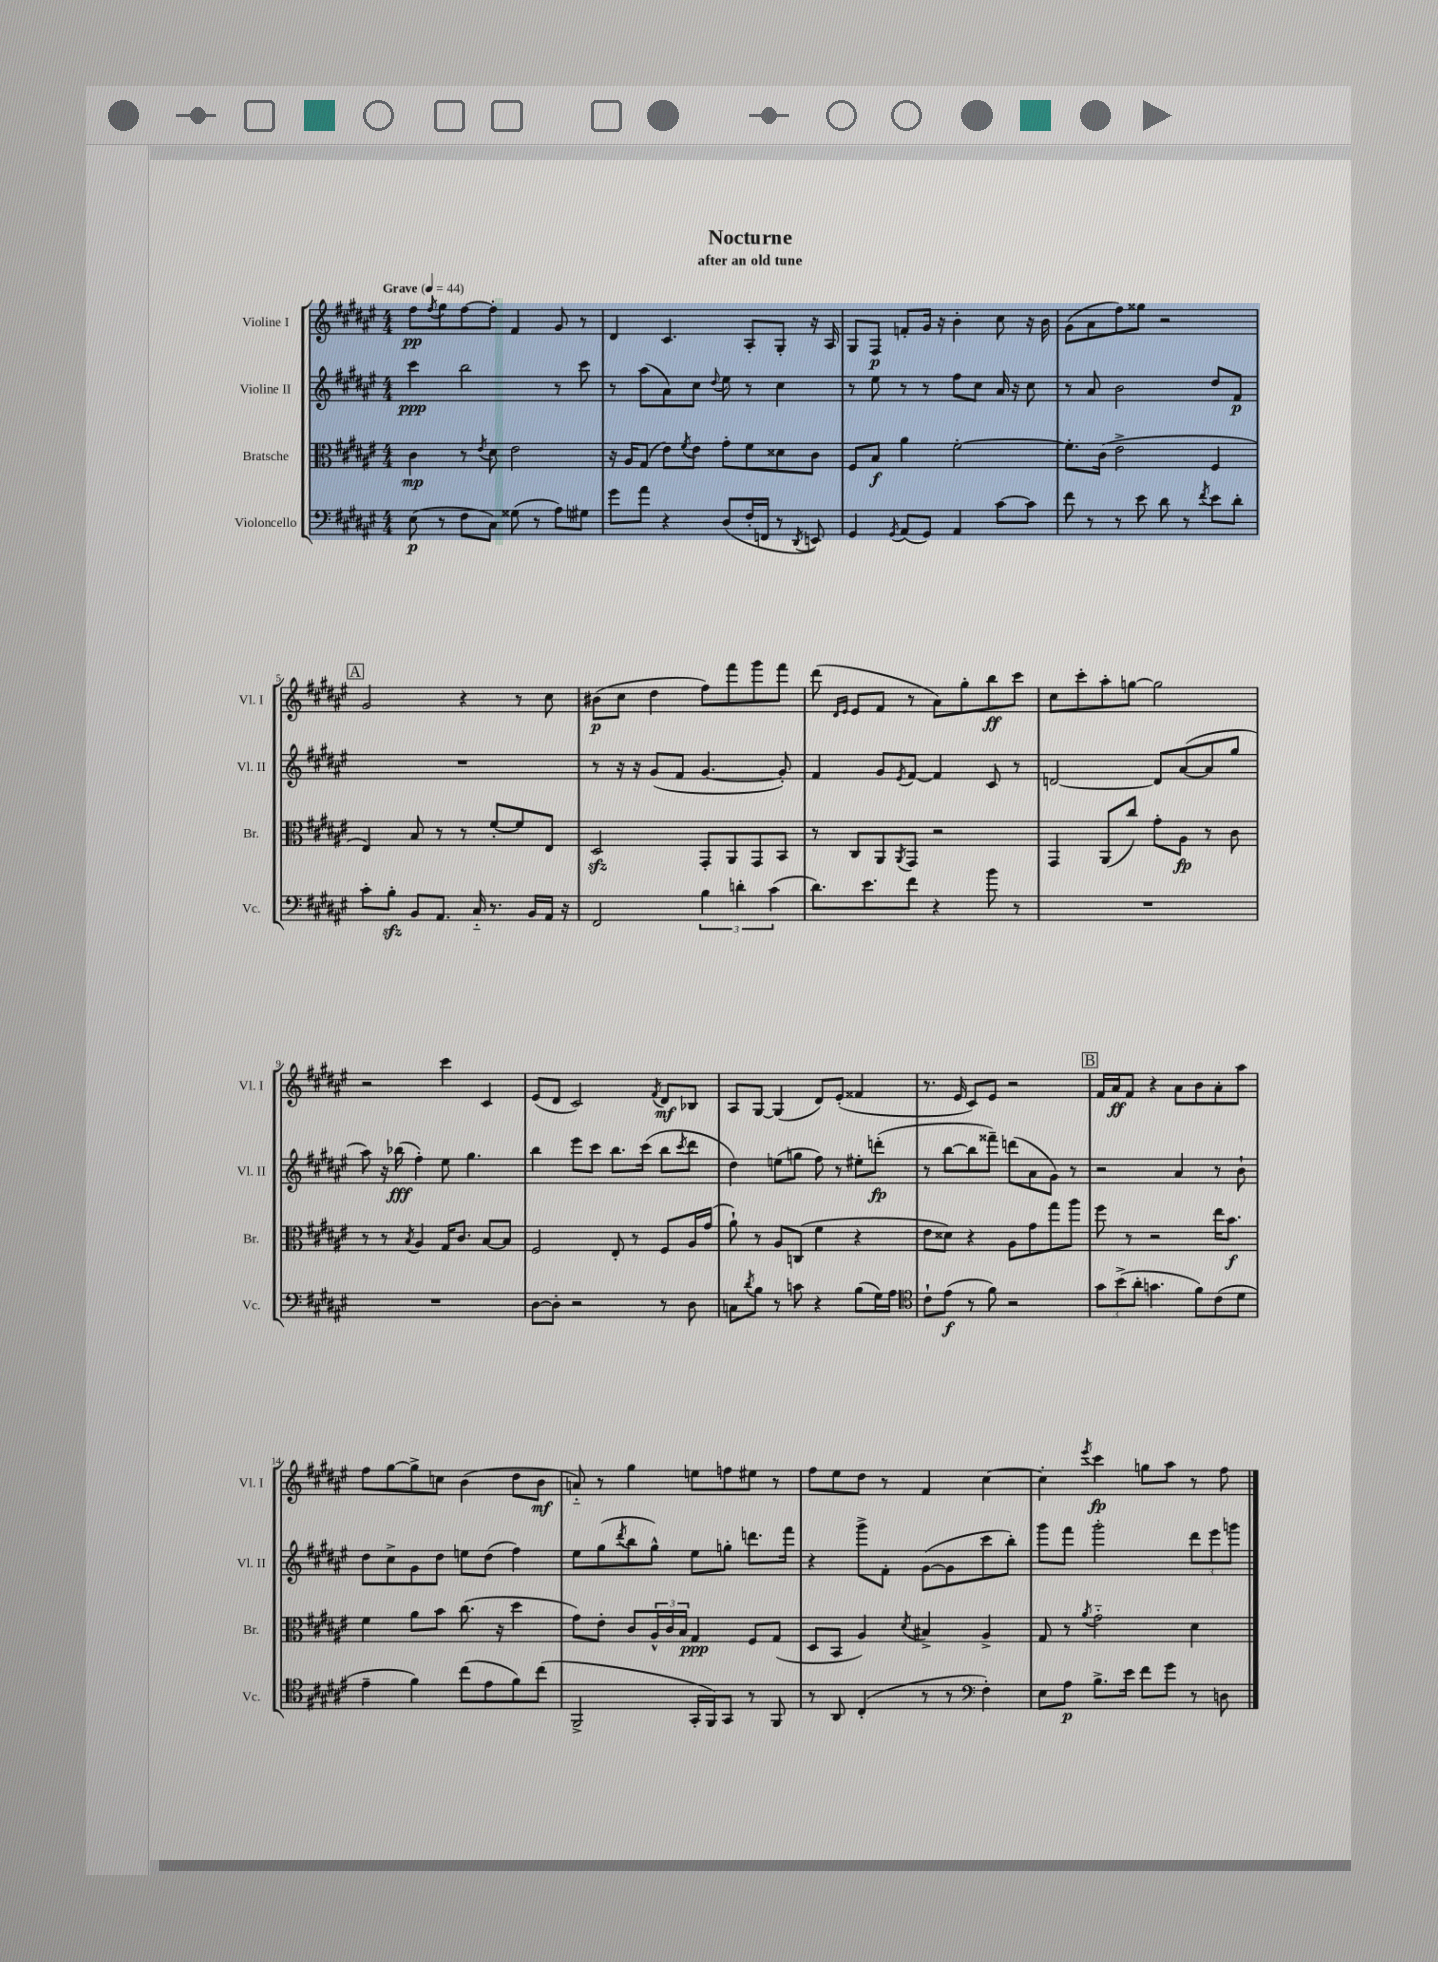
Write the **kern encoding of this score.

**kern	**dynam	**kern	**dynam	**kern	**dynam	**kern	**dynam
*part4	*part4	*part3	*part3	*part2	*part2	*part1	*part1
*staff4	*staff4	*staff3	*staff3	*staff2	*staff2	*staff1	*staff1
*I"Violoncello	*	*I"Bratsche	*	*I"Violine II	*	*I"Violine I	*
*I'Vc.	*	*I'Br.	*	*I'Vl. II	*	*I'Vl. I	*
*clefF4	*	*clefC3	*	*clefG2	*	*clefG2	*
*k[f#c#g#d#a#e#]	*	*k[f#c#g#d#a#e#]	*	*k[f#c#g#d#a#e#]	*	*k[f#c#g#d#a#e#]	*
*M4/4	*	*M4/4	*	*M4/4	*	*M4/4	*
*MM44	*	*MM44	*	*MM44	*	*MM44	*
=1	=1	=1	=1	=1	=1	=1	=1
!	!	!	!	!	!	!LO:TX:a:B:t=Grave	!
(8E#\	p	4c#\	mp	4ccc#\	ppp	8ff#\L	pp
.	.	.	.	.	.	8qff#/	.
8r	.	.	.	.	.	8gg#\	.
8F#\L	.	8r	.	2bb\	.	[8ff#\	.
.	.	8qe#/	.	.	.	.	.
8C#\J)	.	8d#\	.	.	.	8ff#'\J]	.
(8G##X\	.	2e#\	.	.	.	4f#/	.
8r	.	.	.	.	.	.	.
8A#\L)	.	.	.	8r	.	8g#/	.
8G#X\J	.	.	.	8ccc#\	.	8r	.
=2	=2	=2	=2	=2	=2	=2	=2
8g#\L	.	16r	.	8r	.	4d#/	.
.	.	16A#/KL	.	.	.	.	.
8a#\J	.	(8G#/J	.	(8aa#\L	.	.	.
4r	.	8e#\L)	.	8a#\)	.	4.c#/	.
.	.	8qf#/	.	.	.	.	.
.	.	8e#\J	.	8cc#\J	.	.	.
.	.	.	.	8qqdd#/	.	.	.
(8D#/L	.	8g#'\L	.	8ee#\	.	.	.
16F#'/L	.	8f#\	.	8r	.	8A#'/L	.
16FFn/JJ	.	.	.	.	.	.	.
8r	.	8d##X\	.	4cc#\	.	8G#'/J	.
8qDD#/	.	.	.	.	.	.	.
8EEn/)	.	8c#\J	.	.	.	16r	.
.	.	.	.	.	.	16A#/	.
=3	=3	=3	=3	=3	=3	=3	=3
4GG#/	.	8F#/L	.	8r	.	8G#/L	.
.	.	8B/J	f	8ee#\	.	8F#/J	p
8qGG#/	.	.	.	.	.	.	.
(8AA#/L	.	4a#\	.	8r	.	8fn'/L	.
8GG#/J)	.	.	.	8r	.	16g#/Jk	.
.	.	.	.	.	.	16r	.
4AA#/	.	[2f#'\	.	8ff#\L	.	4b'\	.
.	.	.	.	8cc#\J	.	.	.
[8c#\L	.	.	.	16a#/	.	8cc#\	.
.	.	.	.	16r	.	.	.
8c#\J]	.	.	.	8cc#\	.	16r	.
.	.	.	.	.	.	16b\	.
=4	=4	=4	=4	=4	=4	=4	=4
8f#\	.	8.f#'\L]	.	8r	.	(8g#\L	.
8r	.	.	.	8a#/	.	8a#\	.
.	.	(16c#\Jk	.	.	.	.	.
8r	.	2e#^\	.	2b\	.	8ff#\)	.
8e#\	.	.	.	.	.	8gg##X\J	.
8d#\	.	.	.	.	.	2r	.
8r	.	.	.	.	.	.	.
8qf#/	.	.	.	.	.	.	.
8e#\L	.	4F#/	.	8dd#/L	.	.	.
8d#'\J	.	.	.	8f#/J	p	.	.
!!LO:LB:g=z
!!LO:REH:place=s1:t=A
=5	=5	=5	=5	=5	=5	=5	=5
8c#'\L	.	4E#/)	.	1r	.	2g#/	.
8Bzz'\J	.	.	.	.	.	.	.
8BB/L	.	8B/	.	.	.	.	.
8.AA#/J	.	8r	.	.	.	.	.
.	.	8r	.	.	.	4r	.
16C#/	.	.	.	.	.	.	.
8.r	.	[8f#'/L	.	.	.	.	.
.	.	8f#/]	.	.	.	8r	.
16BB/LL	.	.	.	.	.	.	.
16AA#/JJ	.	8E#/J	.	.	.	8cc#\	.
16r	.	.	.	.	.	.	.
=6	=6	=6	=6	=6	=6	=6	=6
2FF#/	.	2D#zz/	.	8r	.	(8b#X\L	p
.	.	.	.	16r	.	8cc#\J	.
.	.	.	.	16r	.	.	.
.	.	.	.	(8g#/L	.	4dd#\	.
.	.	.	.	8f#/J	.	.	.
6B\	.	8GG#'/L	.	[4.g#/	.	8ff#\L)	.
.	.	8AA#/	.	.	.	8fff#\	.
6dn'\	.	.	.	.	.	.	.
.	.	8GG#/	.	.	.	8ggg#\	.
(6c#\	.	.	.	.	.	.	.
.	.	8BB/J	.	8g#'/])	.	8fff#\J	.
=7	=7	=7	=7	=7	=7	=7	=7
8.d#\L)	.	8r	.	4f#/	.	(8ddd#\	.
.	.	.	.	.	.	16qqd#/LL	.
.	.	.	.	.	.	16qqe#/JJ	.
.	.	8C#/L	.	.	.	8e#/L	.
8.e#\	.	.	.	.	.	.	.
.	.	8AA#/	.	8g#/L	.	8f#/J	.
.	.	8qAA#/	.	8qe#/	.	.	.
8f#\J	.	8GG#/J	.	[8f#/J	.	8r	.
4r	.	2r	.	4f#/]	.	8a#\L)	.
.	.	.	.	.	.	8gg#'\	.
8b\	.	.	.	8c#/	.	8bb\	ff
8r	.	.	.	8r	.	8ccc#\J	.
=8	=8	=8	=8	=8	=8	=8	=8
1r	.	4GG#/	.	[2dn/	.	8cc#\L	.
.	.	.	.	.	.	8ccc#'\	.
.	.	(8AA#/L	.	.	.	8aa#'\	.
.	.	8cc#/J)	.	.	.	[8ggn\J	.
.	.	8g#'\L	.	8d/L]	.	2gg\]	.
.	.	8A#\J	fp	([8a#/	.	.	.
.	.	8r	.	8a#/]	.	.	.
.	.	8c#\	.	8gg#/J	.	.	.
!!LO:LB:g=z
=9	=9	=9	=9	=9	=9	=9	=9
1r	.	8r	.	8aa#\)	.	2r	.
.	.	8r	.	16r	.	.	.
.	.	.	.	(16bb-X\	fff	.	.
.	.	8qB/	.	.	.	.	.
.	.	4A#/	.	4ff#'\)	.	.	.
.	.	16G#/KL	.	8ee#\	.	4ccc#\	.
.	.	8.c#/J	.	.	.	.	.
.	.	.	.	4.gg#\	.	.	.
.	.	[8B/L	.	.	.	4c#/	.
.	.	8B/J]	.	.	.	.	.
=10	=10	=10	=10	=10	=10	=10	=10
[8D#\L	.	2F#/	.	4bb\	.	(8e#/L	.
8D#'\J]	.	.	.	.	.	8d#/J	.
2r	.	.	.	8eee#\L	.	2c#/)	.
.	.	.	.	8ccc#\J	.	.	.
.	.	8E#'/	.	8.bb\L	.	.	.
.	.	8r	.	.	.	.	.
.	.	.	.	(16ccc#\Jk	.	.	.
.	.	.	.	.	.	8qf#/	.
8r	.	8F#/L	.	8bb\L	.	8d#/L	mf
.	.	.	.	8qccc#/	.	.	.
8D#\	.	16A#/L	.	8ddd#\J	.	8B-X/J	.
.	.	(16g#/JJ	.	.	.	.	.
=11	=11	=11	=11	=11	=11	=11	=11
8Cn\L	.	8a#`\)	.	4dd#\)	.	8A#/L	.
8qd#/	.	.	.	.	.	.	.
8B\J	.	8r	.	.	.	[8G#/J	.
8r	.	8A#/L	.	(8een\L	.	(4G#/]	.
8cn\	.	(8Cn/J	.	8ggn\J	.	.	.
4r	.	4f#\	.	8ff#\)	.	8d#/L)	.
.	.	.	.	8r	.	(8e#'/J	.
(8B\L	.	4r	.	8ee#X'\L	.	4f##X/	.
16G#\L)	.	.	.	(8dddn'\J	fp	.	.
16A#\JJ	.	.	.	.	.	.	.
=12	=12	=12	=12	=12	=12	=12	=12
*clefC4	*	*	*	*	*	*	*
8c#`\L	.	8e#\L	.	8r	.	8.r	.
(8e#\J	f	8d##X\J)	.	[8bb\L	.	.	.
.	.	.	.	.	.	16e#/	.
8r	.	4r	.	8bb\]	.	8c#/L)	.
8f#\)	.	.	.	8fff##X~\J)	.	8e#/J	.
2r	.	8A#\L	.	(8dddn\L	.	2r	.
.	.	8g#\	.	8a#\	.	.	.
.	.	8gg#\	.	8g#\J)	.	.	.
.	.	8aa#\J	.	8r	.	.	.
!!LO:REH:place=s1:t=B
=13	=13	=13	=13	=13	=13	=13	=13
12g#\L	.	8ff#\	.	2r	.	16f#/LL	.
.	.	.	.	.	.	16a#/J	ff
(12b^\	.	.	.	.	.	.	.
.	.	8r	.	.	.	8f#/J	.
12a#'\J	.	.	.	.	.	.	.
4.gn\	.	2r	.	.	.	4r	.
.	.	.	.	4a#/	.	8a#\L	.
8f#\L)	.	.	.	.	.	8b\	.
(8c#\	.	16ee#\KL	.	8r	.	8a#'\	.
.	.	8.b\J	f	.	.	.	.
8d#\J	.	.	.	8b`\	.	8aa#\J	.
!!LO:LB:g=z
=14	=14	=14	=14	=14	=14	=14	=14
4e#~\	.	4f#\	.	8dd#\L	.	8ff#\L	.
.	.	.	.	8cc#^\	.	[8gg#\	.
4f#\)	.	8a#\L	.	8g#\	.	8gg#^\]	.
.	.	8b\J	.	8dd#\J	.	8ccn\J	.
(8cc#\L	.	(8.cc#\	.	8een\L	.	(4b\	.
8e#\	.	.	.	(8dd#\J	.	.	.
.	.	16r	.	.	.	.	.
8f#\)	.	4dd#\	.	4ff#\)	.	8dd#\L	.
(8cc#\J	.	.	.	.	.	8b\J	mf
=15	=15	=15	=15	=15	=15	=15	=15
2FF#^/	.	8g#\L)	.	8ee#\L	.	8an/)	.
.	.	8e#'\J	.	(8gg#\	.	8r	.
.	.	.	.	8qddd#/	.	.	.
.	.	8c#/L	.	8bb\	.	4gg#\	.
.	.	24A#^^/L	.	8gg#^^\J)	.	.	.
.	.	24c#/	.	.	.	.	.
.	.	24B/JJ	.	.	.	.	.
16GG#'/LL	.	4G#/	ppp	8ee#\L	.	8een\L	.
16FF#/J)	.	.	.	.	.	.	.
8GG#/J	.	.	.	8ggn'\J	.	8ffn\	.
8r	.	8F#/L	.	8.dddn\L	.	8ee#X\J	.
8FF#/	.	(8G#/J	.	.	.	8r	.
.	.	.	.	16fff#\Jk	.	.	.
=16	=16	=16	=16	=16	=16	=16	=16
8r	.	8D#/L	.	4r	.	8ff#\L	.
8AA#/	.	8BB/J	.	.	.	8ee#\	.
(4C#'/	.	4A#/)	.	8ggg#^\L	.	8dd#\J	.
.	.	.	.	8f#'\J	.	8r	.
.	.	8qd#/	.	.	.	.	.
8r	.	4B#X^/	.	([8g#\L	.	4f#/	.
8r	.	.	.	8g#\]	.	.	.
*clefF4	*	*	*	*	*	*	*
4F#'\)	.	4A#^/	.	8ccc#\	.	[4cc#\	.
.	.	.	.	8bb'\J)	.	.	.
=17	=17	=17	=17	=17	=17	=17	=17
8E#\L	.	8G#/	.	8ggg#\L	.	4cc#'\]	.
8A#\J	p	8r	.	8fff#\J	.	.	.
.	.	8qa#/	.	.	.	8qeee#/	.
8.B^\L	.	2g#\	.	2ggg#'\	.	4ccc#\	fp
16e#\Jk	.	.	.	.	.	.	.
8f#\L	.	.	.	.	.	8ggn\L	.
8g#\J	.	.	.	.	.	8aa#\J	.
8r	.	4d#\	.	12ddd#\L	.	8r	.
.	.	.	.	12eee#\	.	.	.
8Dn\	.	.	.	.	.	8ff#\	.
.	.	.	.	12gggn\J	.	.	.
==	==	==	==	==	==	==	==
*-	*-	*-	*-	*-	*-	*-	*-
